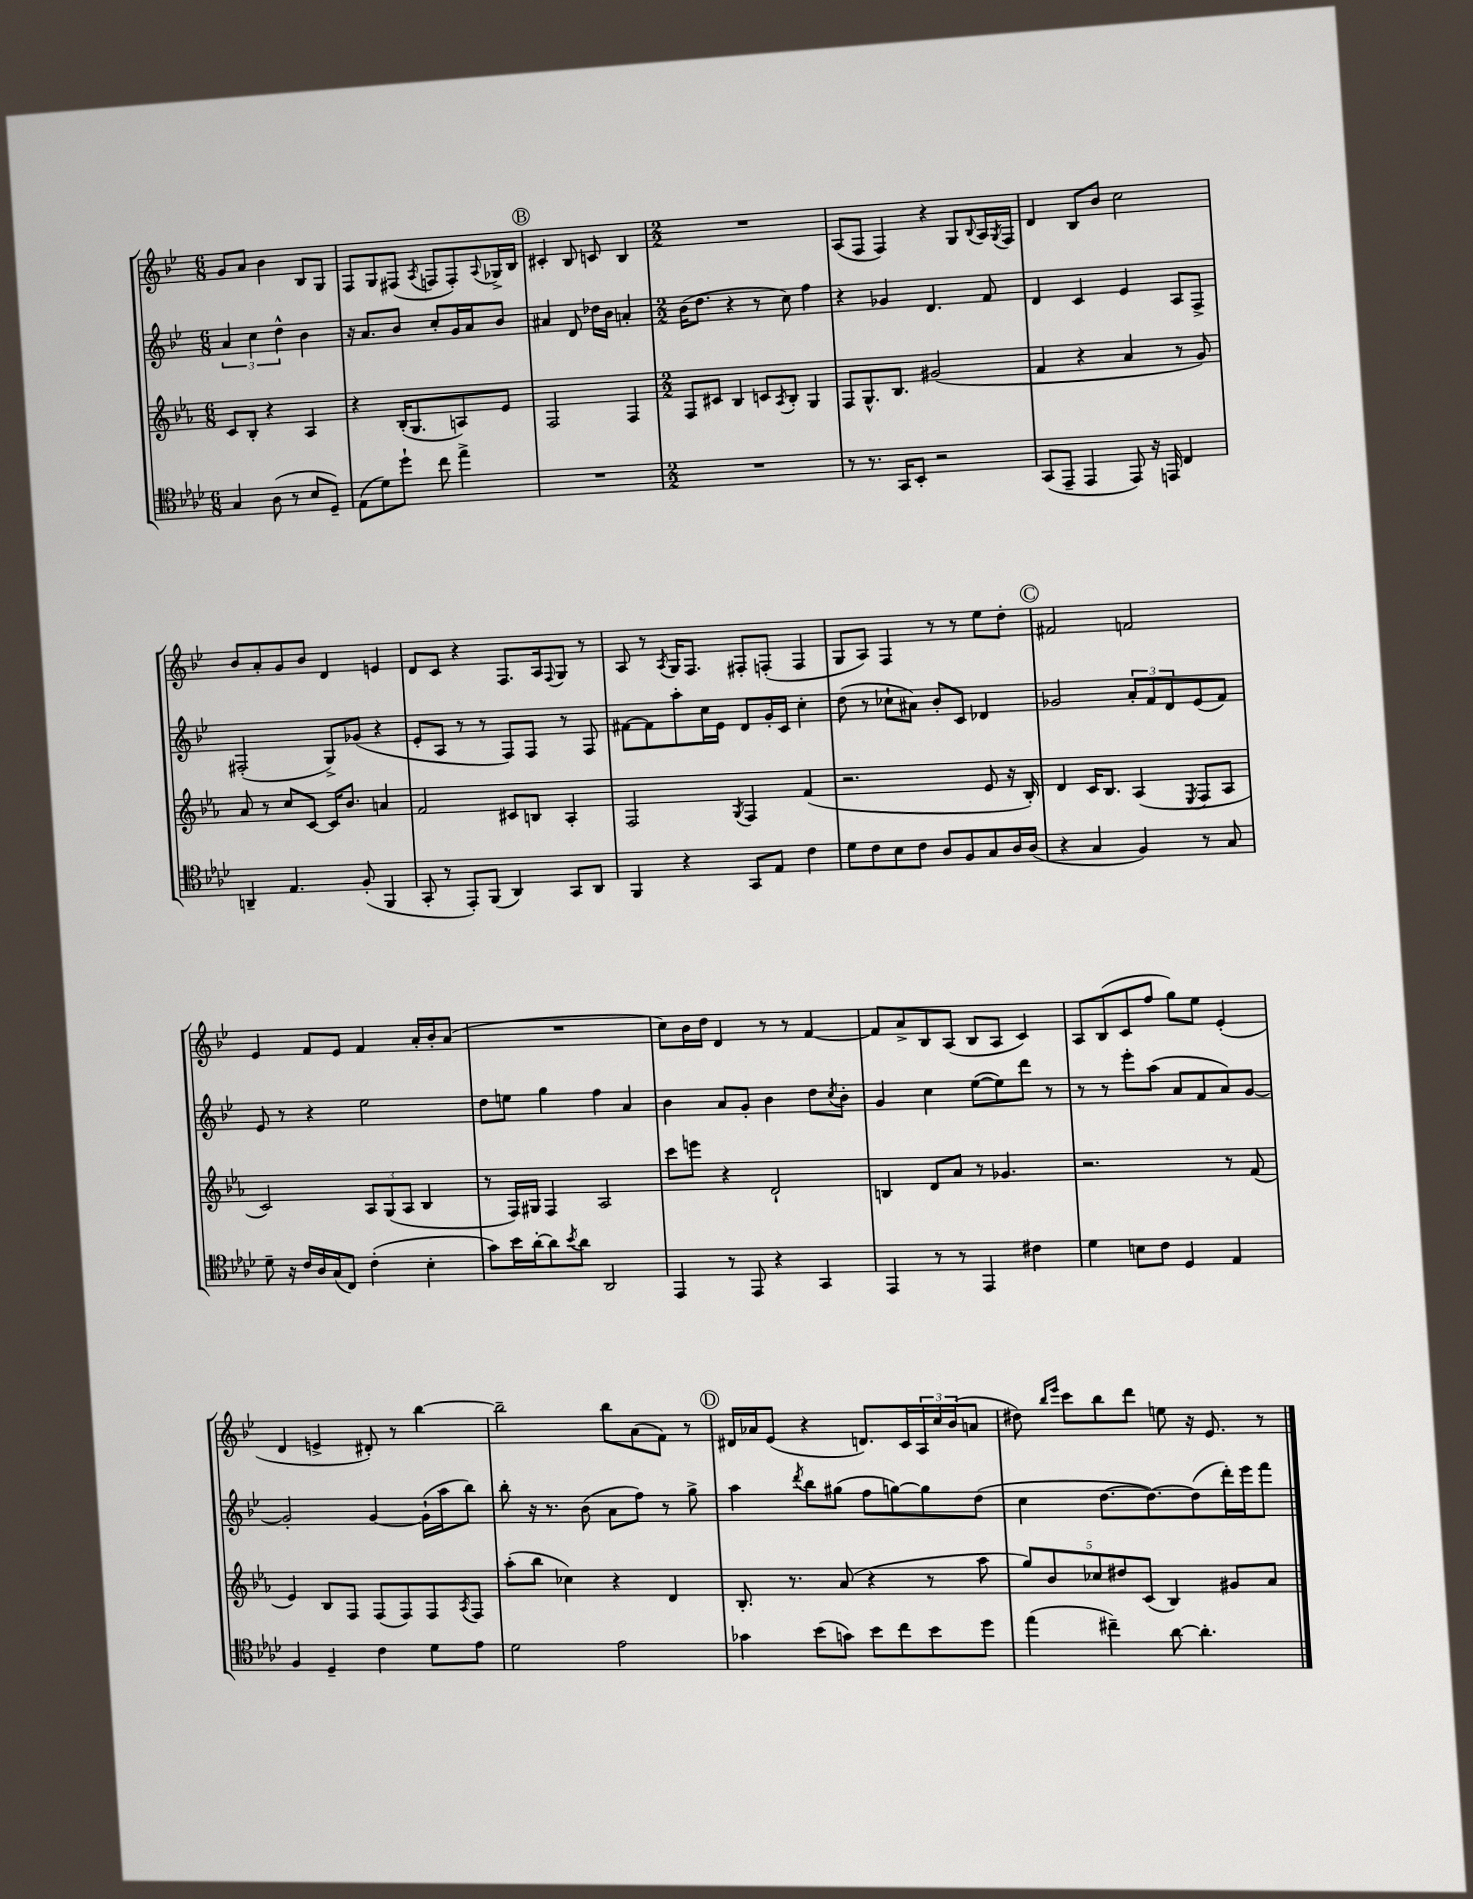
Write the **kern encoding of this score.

**kern	**kern	**kern	**kern
*part4	*part3	*part2	*part1
*staff4	*staff3	*staff2	*staff1
*clefC4	*clefG2	*clefG2	*clefG2
*k[b-e-a-d-]	*k[b-e-a-]	*k[b-e-]	*k[b-e-]
*M6/8	*M6/8	*M6/8	*M6/8
=11	=11	=11	=11
4G/	8c/L	6a/	8g/L
.	8B-'/J	.	8a/J
.	.	6cc\	.
(8A-\	4r	.	4b-\
.	.	6dd^^\	.
8r	.	.	.
8B-/L	4A-/	4b-\	8B-/L
8D-~/J)	.	.	8G/J
=12	=12	=12	=12
(8E-\L	4r	16r	8F/L
.	.	8.a/L	.
8d-\)	.	.	8G/
8dd-`\J	(16B-'/KL	8b-/J	(8F#X/J
.	8.G/	.	.
.	.	.	8qA/
8cc\	.	8cc'/L	8Fn/L
4ee-^\	8An/)	16g/L	8F'/)
.	.	16a/J	.
.	.	.	8qqA/
.	8e-/J	8b-/J	16G-X^/L
.	.	.	16B-/JJ
!!LO:REH:place=s1:t=B
=13	=13	=13	=13
2.r	2F/	4a#X/	4c#X'/
.	.	8d/	8B-/
.	.	16dd-X\LL	8cn/
.	.	16b-\JJ	.
.	4F/	4an'/	4B-/
=14	=14	=14	=14
*M2/2	*M2/2	*M2/2	*M2/2
1r	8F/L	(16b-\KL	1r
.	.	8.dd\J	.
.	8c#X/J	.	.
.	4B-/	4r	.
.	8cn/L	8r	.
.	8qA-/	.	.
.	8B-'/J	8cc\)	.
.	4G/	4ff\	.
=15	=15	=15	=15
8r	8F/L	4r	(8A/L
8.r	8.G^^/	.	8F/J
.	.	4g-X/	4F/)
16GG/KL	8.B-/J	.	.
8BB-'/J	.	.	.
2r	(2g#X/	4.d/	4r
.	.	.	8G/L
.	.	.	8qqB-/
.	.	8f/	16A/L
.	.	.	8qG/
.	.	.	16F/JJ
=16	=16	=16	=16
(8GG/L	4f/	4d/	4d/
8EE-~/J	.	.	.
4EE-/	4r	4c/	8B-/L
.	.	.	8b-/J
8EE-/)	4a-/	4e-/	2cc\
16r	.	.	.
16EEn/	.	.	.
4C/	8r	8A/L	.
.	8g/)	8F^/J	.
!!LO:LB:g=z
=17	=17	=17	=17
4AAn~/	8a-/	(2F#X'/	8b-/L
.	8r	.	8a'/
4.E-/	8cc/L	.	8g/
.	[8c/J	.	8b-/J
.	16c/KL]	8G^/L)	4d/
.	8.b-/J	.	.
(8F'/	.	(8g-X/J	.
4FF/	4an/	4r	4en/
=18	=18	=18	=18
8GG'/	2f/	8e-'/L	8d/L
8r	.	8A/J	8c/J
8EE-'/L)	.	8r	4r
(8FF/J	.	8r	.
4AA-/)	8c#X/L	8F/L)	8.F/L
.	8Bn/J	8F/J	.
.	.	.	16A/k
.	.	.	8qqF/
8GG/L	4A-'/	8r	8G/J
8AA-/J	.	8F/	8r
=19	=19	=19	=19
4FF/	2F/	[8f#X\L	8A/
.	.	8f#\]	8r
.	.	.	8qA/
4r	.	8aa'\	16G/KL
.	.	.	8.F/J
.	.	16cc\L	.
.	.	16e-\JJ	.
.	8qG/	.	.
8GG/L	4F/	8d/L	8F#X'/L
8E-/J	.	16g'/L	(8Fn'/J
.	.	16c/JJ	.
4c\	(4f/	4cc'\	4F/
=20	=20	=20	=20
8d-\L	2.r	(8dd\	8G/L
8c\	.	8r	8A/J)
8B-\	.	8cc-X`\L	4F/
8c\J	.	8a#X\J)	.
8A-/L	.	8b-'/L	8r
8F/	.	8c/J	8r
8G/	8e-/	4d-X/	8ee-\L
16A-/L	16r	.	8dd'\J
(16A-/JJ	16B-'/)	.	.
!!LO:REH:place=s1:t=C
=21	=21	=21	=21
4r	4d/	2g-X/	2f#X/
4G/	16c/KL	.	.
.	8.B-/J	.	.
4F/)	(4A-/	12a'/L	2fn/
.	.	12f/	.
.	.	12d/	.
.	8qE-/	.	.
8r	8F/L	(8e-/	.
8G/	8A-/J	8f/J)	.
!!LO:LB:g=z
=22	=22	=22	=22
8d-~\	2c/)	8e-/	4e-/
16r	.	8r	.
16c/LL	.	.	.
16A-/	.	4r	8f/L
(16G/J	.	.	.
8C/J)	.	.	8e-/J
(4c'\	12A-/L	2ee-\	4f/
.	(12G/	.	.
.	12A-/J	.	.
4B-'\	4B-/	.	16a'/LL
.	.	.	16b-'/J
.	.	.	(8a/J
=23	=23	=23	=23
8g\L)	8r	8dd\L	1r
16b-\L	16F/LL)	8een\J	.
[16a-'\J	16G#X/JJ	.	.
8a-\]	4F/	4gg\	.
8qb-/	.	.	.
8a-\J	.	.	.
2AA-/	2A-/	4ff\	.
.	.	4a/	.
=24	=24	=24	=24
4EE-/	8ccc\L	4b-\	8cc\L)
.	8eeen\J	.	16b-\L
.	.	.	16dd\JJ
8r	4r	8a/L	4d/
8EE-/	.	8g'/J	.
4r	2d`/	4b-\	8r
.	.	.	8r
4GG/	.	8dd\L	[4f/
.	.	8qcc/	.
.	.	8b-'\J	.
=25	=25	=25	=25
4EE-/	4Bn/	4g/	8f/L]
.	.	.	8a^/
8r	8d/L	4cc\	8B-/
8r	8a-/J	.	(8A/J
4EE-/	8r	([8ee-\L	8B-/L
.	4.g-X/	8ee-\])	8A/J
4c#X\	.	8ddd\J	4c/)
.	.	8r	.
=26	=26	=26	=26
4d-\	2.r	8r	8A/L
.	.	8r	(8B-/
8Bn\L	.	8eee-'\L	8c/
8c\J	.	(8aa\J	8ff/J
4D-/	.	8a/L	8gg\L)
.	.	8f/	8ee-\J
4E-/	8r	8a/)	(4e-'/
.	(8f/	[8g/J	.
!!LO:LB:g=z
=27	=27	=27	=27
4F/	4e-/)	2g'/]	4d/
4D-~/	8B-/L	.	4en^/
.	8F/J	.	.
4c\	(8F/L	[4g/	8d#X'/)
.	8F/)	.	8r
8d-\L	8F/	(16g`\LL]	[4bb-\
.	.	16aa\J	.
.	8qA-/	.	.
8e-\J	8F/J	8bb-\J)	.
=28	=28	=28	=28
2d-\	(8aa-'\L	8bb-'\	2bb-~\]
.	8bb-\J	16r	.
.	.	8.r	.
.	4cc-X\)	.	.
.	.	(8b-\	.
2e-\	4r	8a\L	8bb-\L
.	.	8ff\J)	(8a\
.	4d/	8r	8f\J)
.	.	8gg^\	8r
!!LO:REH:place=s1:t=D
=29	=29	=29	=29
4g-X\	8.B-'/	4aa\	16d#X/LL
.	.	.	16a-X/J
.	.	.	(8e-/J
.	8.r	.	.
.	.	8qddd/	.
(8b-\L	.	8bb-\L	4r
8gn\J)	(8a-/	(8gg#X\J	.
8b-\L	4r	8ff\L	8.dn/L)
8cc\	.	[8ggn\)	.
.	.	.	16c/L
8b-\	8r	8gg\]	24A/
.	.	.	24cc/
.	.	.	(24b-/J
8dd-\J	8aa-\	(8dd\J	8an/J
=30	=30	=30	=30
(4ee-\	10gg/L)	4cc\	8dd#X\)
.	10b-/	.	.
.	.	.	16qqbb-/LL
.	.	.	16qqeee-/JJ
.	.	.	8ccc\L
.	10cc-X/	.	.
4cc#X~\)	.	[8.dd\L	8bb-\
.	10dd#X/	.	.
.	.	.	8ddd\J
.	(10c/J	.	.
.	.	8.dd\_)	.
[8a-\	4B-/)	.	8een\
4.a-'\]	.	(8dd\]	16r
.	.	.	8.e-/
.	8g#X/L	16ddd'\L)	.
.	.	16eee-\J	.
.	8a-/J	8fff\J	8r
==	==	==	==
*-	*-	*-	*-
